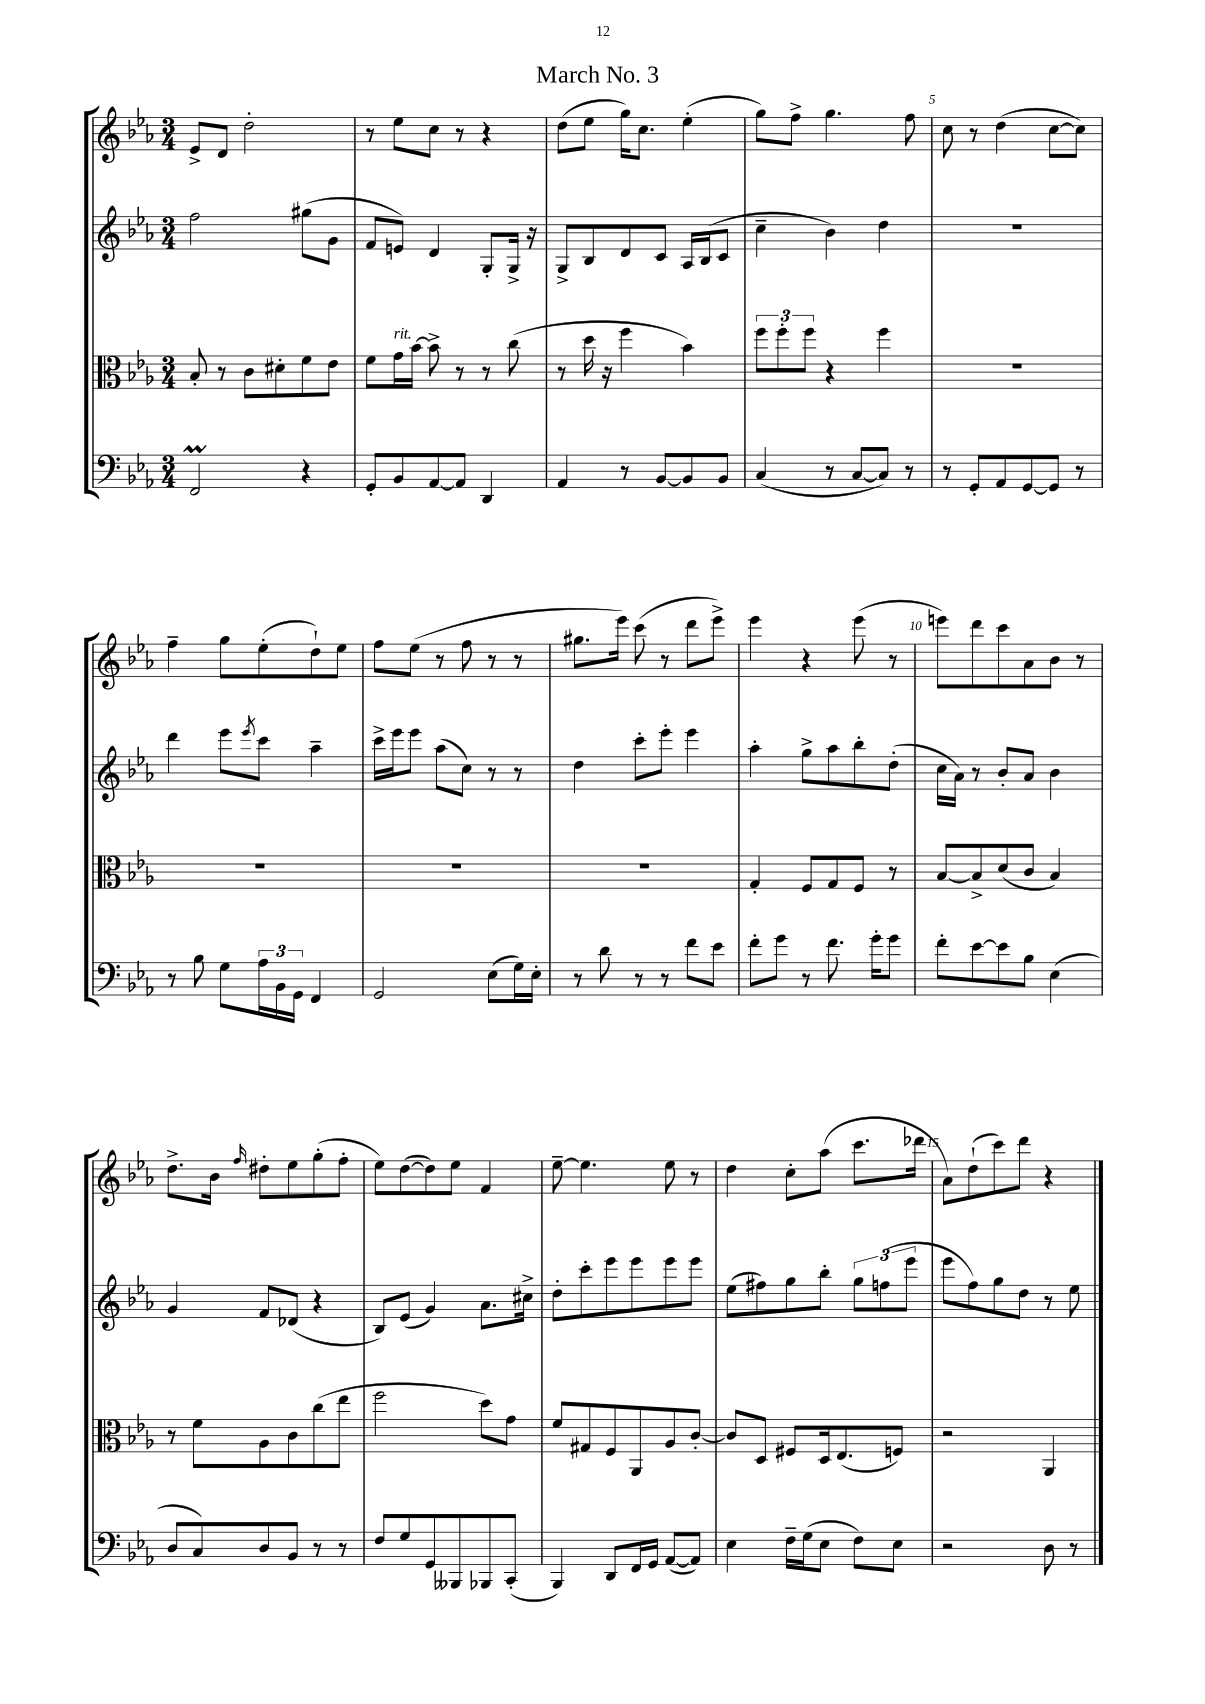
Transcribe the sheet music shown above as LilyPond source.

\header { title = "March No. 3" }
<<
\new StaffGroup <<
\new Staff = "s0" {
    \clef treble \key ees \major \numericTimeSignature \time 3/4
    ees'8-> d'8 d''2-. |
    r8 ees''8 c''8 r8 r4 |
    d''8( ees''8 g''16) c''8. ees''4-.( |
    g''8) f''8-> g''4. f''8 |
    c''8 r8 d''4( c''8~ c''8) |
    f''4-- g''8 ees''8-.( d''8-!) ees''8 |
    f''8 ees''8( r8 f''8 r8 r8 |
    gis''8. ees'''16) c'''8( r8 d'''8 ees'''8->) |
    ees'''4 r4 ees'''8( r8 |
    e'''8) d'''8 c'''8 aes'8 bes'8 r8 |
    d''8.-> bes'16 \grace { f''16 } dis''8-. ees''8 g''8-.( f''8-. |
    ees''8) d''8~( d''8) ees''8 f'4 |
    ees''8~-- ees''4. ees''8 r8 |
    d''4 c''8-. aes''8( c'''8. des'''16 |
    aes'8) d''8-!( c'''8) d'''8 r4 \bar "|." |
}
\new Staff = "s1" {
    \clef treble \key ees \major \numericTimeSignature \time 3/4
    f''2 gis''8( g'8 |
    f'8 e'8) d'4 g8-. g16-> r16 |
    g8-> bes8 d'8 c'8 aes16 bes16( c'8 |
    c''4-- bes'4) d''4 |
    R2. |
    d'''4 ees'''8 \acciaccatura { ees'''8 } c'''8 aes''4-- |
    c'''16-> ees'''16 ees'''8 aes''8( c''8) r8 r8 |
    d''4 c'''8-. ees'''8-. ees'''4 |
    aes''4-. g''8-> aes''8 bes''8-. d''8-.( |
    c''16 aes'16) r8 bes'8-. aes'8 bes'4 |
    g'4 f'8 des'8( r4 |
    bes8) ees'8( g'4) aes'8. cis''16-> |
    d''8-. c'''8-. ees'''8 ees'''8 ees'''8 ees'''8 |
    ees''8( fis''8) g''8 bes''8-. \tuplet 3/2 { g''8 f''8( ees'''8 } |
    ees'''8 f''8) g''8 d''8 r8 ees''8 \bar "|." |
}
\new Staff = "s2" {
    \clef alto \key ees \major \numericTimeSignature \time 3/4
    bes8-. r8 c'8 dis'8-. f'8 ees'8 |
    f'8 g'16^\markup { \italic "rit." } bes'16~ bes'8-> r8 r8 c''8( |
    r8 d''16 r16 f''4 bes'4) |
    \tuplet 3/2 { f''8 f''8-. f''8 } r4 f''4 |
    R2. |
    R2. |
    R2. |
    R2. |
    g4-. f8 g8 f8 r8 |
    bes8~ bes8-> d'8( c'8 bes4) |
    r8 f'8 aes8 c'8 c''8( ees''8 |
    f''2 d''8) g'8 |
    f'8 gis8 f8 aes,8 aes8 c'8~-. |
    c'8 d8 fis8 d16 ees8.( f8) |
    r2 aes,4 \bar "|." |
}
\new Staff = "s3" {
    \clef bass \key ees \major \numericTimeSignature \time 3/4
    f,2\prall r4 |
    g,8-. bes,8 aes,8~ aes,8 d,4 |
    aes,4 r8 bes,8~ bes,8 bes,8 |
    c4( r8 c8~ c8) r8 |
    r8 g,8-. aes,8 g,8~ g,8 r8 |
    r8 bes8 g8 \tuplet 3/2 { aes16 bes,16 g,16 } f,4 |
    g,2 ees8( g16) ees16-. |
    r8 d'8 r8 r8 f'8 ees'8 |
    f'8-. g'8 r8 f'8. g'16-. g'8 |
    f'8-. ees'8~ ees'8 bes8 ees4( |
    d8 c8) d8 bes,8 r8 r8 |
    f8 g8 g,8 beses,,8 bes,,8 c,8-.( |
    bes,,4) d,8 f,16 g,16 aes,8~( aes,8) |
    ees4 f16-- g16( ees8 f8) ees8 |
    r2 d8 r8 \bar "|." |
}
>>
>>
\layout { \context { \Score \override BarNumber.break-visibility = ##(#f #t #t) barNumberVisibility = #(every-nth-bar-number-visible 5) } }
